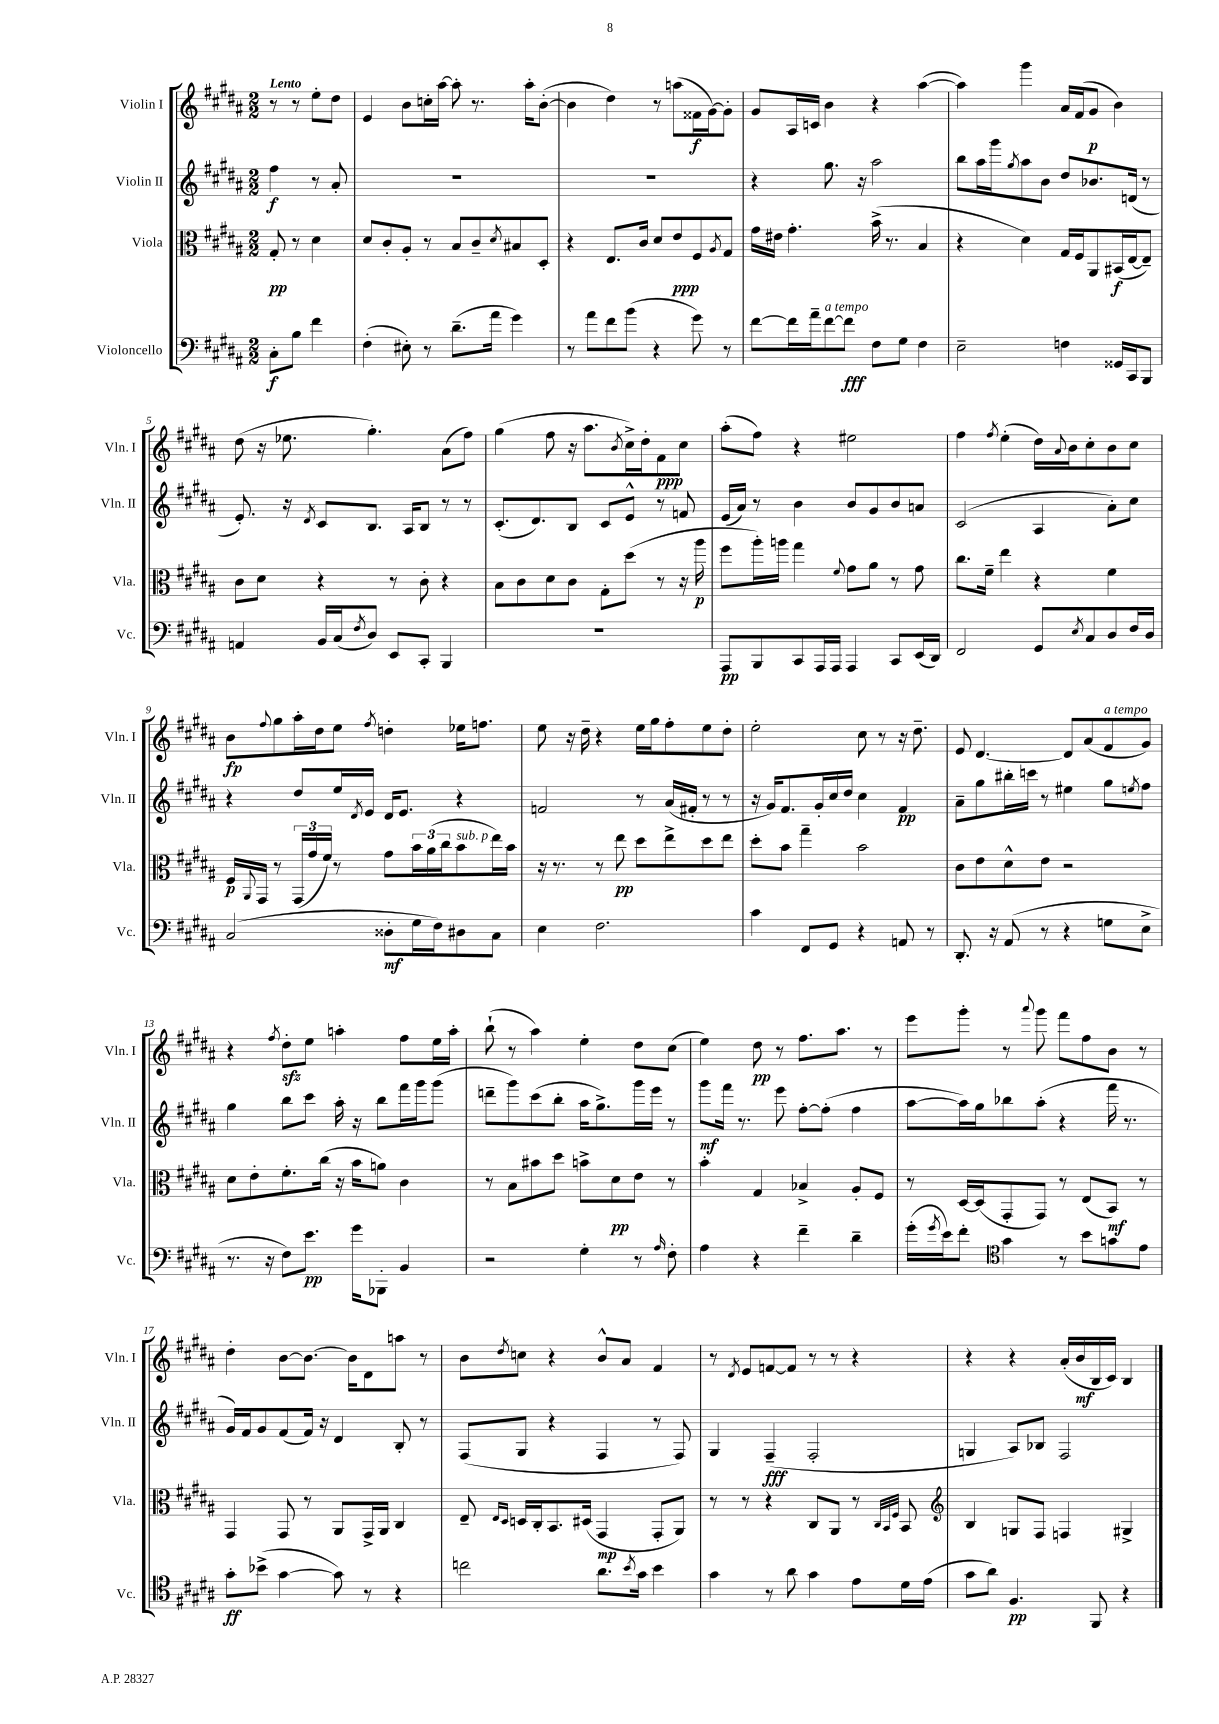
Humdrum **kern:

**kern	**kern	**kern	**kern
*staff4	*staff3	*staff2	*staff1
*clefF4	*clefC3	*clefG2	*clefG2
*k[f#c#g#d#a#]	*k[f#c#g#d#a#]	*k[f#c#g#d#a#]	*k[f#c#g#d#a#]
*M2/2	*M2/2	*M2/2	*M2/2
8C#'	8G#'	4ff#	8r
8B	8r	.	8r
4f#	4d#	8r	8ee'
.	.	8a#'	8dd#
=	=	=	=
(4F#'	8d#	1r	4e
.	8c#'	.	.
8E#')	8A#'	.	8b
8r	8r	.	16cc'
.	.	.	[16aa#
(8.d#~	8B	.	8aa#']
.	8c#~	.	8.r
16a#	.	.	.
.	8qd#	.	.
4g#)	8B#	.	.
.	.	.	16aa#'
.	8D#'	.	([8b'
=	=	=	=
8r	4r	1r	4b]
8a#	.	.	.
8f#	8.E	.	4dd#)
(8b	.	.	.
.	16c#	.	.
4r	8d#	.	8r
.	8e	.	(8aa
8g#)	8F#	.	16f##
.	.	.	[16g#)
.	8qA#	.	.
8r	8G#	.	8g#']
=	=	=	=
[8f#	16g#	4r	8g#
.	16e#	.	.
16f#]	4.g#'	.	16A#
16a#~	.	.	16c
[8f#	.	8.gg#	4b
8f#]	.	.	.
.	.	16r	.
8F#	(16b^	2aa#	4r
.	8.r	.	.
8G#	.	.	.
4F#	4B	.	([4aa#
=	=	=	=
2E~	4r	8bb	4aa#])
.	.	16aa#	.
.	.	16ggg#	.
.	.	8qgg#	.
.	4d#)	8aa#	4ggg#
.	.	8b	.
4F	16G#	8dd#	16a#
.	16F#	.	(16f#
.	8AA#	8.b-	8g#
16GG##	(16BB#	.	4b)
16CC#	[16E	(16d	.
8BBB	8E~])	8r	.
=	=	=	=
4AA	8c#	8.e')	(8dd#
.	8d#	.	16r
.	.	16r	8.ee-
.	.	8qd#	.
16BB	4r	8c#	.
(16C#	.	.	.
8qF#	.	.	.
8D#)	.	8.B	4.gg#')
8EE	8r	.	.
.	.	16A#	.
8CC#'	8c#'	8B	.
4BBB	4r	8r	(8a#
.	.	8r	8ff#)
=	=	=	=
1r	8B	(8.c#'	(4gg#
.	8c#	.	.
.	.	8.d#)	.
.	8d#	.	8ff#
.	8c#	8B	16r
.	.	.	8.aa#
.	8G#'	8c#	.
.	.	.	8qb
.	(8dd#	8e^^	16cc#^)
.	.	.	16dd#'
.	8r	8r	8f#
.	16r	8f	8cc#
.	16aa#	.	.
=	=	=	=
8AAA#	8ff#	(16e	(8aa#'
.	.	16a#)	.
8BBB	16aa#')	8r	8ff#)
.	16aa	.	.
8CC#	4gg#	4b	4r
16AAA#	.	.	.
16AAA#	.	.	.
.	8qqf#	.	.
4AAA#	8g#	8b	2ee#
.	8a#	8g#	.
8CC#	8r	8b	.
(16EE	8g#	8a	.
16DD#)	.	.	.
=	=	=	=
2FF#	8.cc#	(2c#	4ff#
.	16f#~	.	.
.	.	.	8qff#
.	4ee	.	(4ee'
8GG#	4r	4A#	16dd#)
.	.	.	8qqa#
.	.	.	16b
8qE	.	.	.
8C#	.	.	8cc#'
8D#	4f#	8a#')	8b
16F#	.	8cc#	8cc#
16D#	.	.	.
=	=	=	=
(2C#	16F#	4r	8b
.	8qqAA#	.	.
.	16GG#	.	.
.	.	.	8qqff#
.	8r	.	8gg#
.	(24GG#	8dd#	16aa#'
.	24g#	.	.
.	.	.	16dd#
.	24f#)	.	.
.	8r	16ee	8ee
.	.	8qd#	.
.	.	16e	.
.	.	.	8qff#
8D##'	8g#	16d#	4dd'
.	.	8.e	.
16G#	24b	.	.
.	(24a#	.	.
16F#)	.	.	.
.	24cc#	.	.
8D#	8b	4r	16ee-
.	.	.	8.ff
8C#	16ee)	.	.
.	16b	.	.
=	=	=	=
4E	16r	2f	8ee
.	8.r	.	.
.	.	.	16r
.	.	.	16dd#~
2.F#	8r	.	4r
.	8ee	.	.
.	8dd#	8r	16ee
.	.	.	16gg#
.	8ee^	(16a#	8ff#'
.	.	16f#'	.
.	8dd#	8r	8ee
.	8ee	8r	8dd#'
=	=	=	=
4c#	8dd#'	16r	2ee'
.	.	16g#)	.
.	8b	8.f#	.
8FF#	4gg#~	.	.
.	.	16g#'	.
8GG#	.	16cc#	.
.	.	16dd#	.
4r	2b	4cc#	8cc#
.	.	.	8r
8AA	.	4f#	16r
.	.	.	8.dd#~
8r	.	.	.
=	=	=	=
8.DD#'	8c#	8a#~	8e
.	8e	8gg#	[4.d#
16r	.	.	.
(8AA#	8d#^^	16bb#'	.
.	.	16ccc	.
8r	8e	8r	.
4r	2r	4ee#	8d#]
.	.	.	(8a#
8G	.	8gg#	8f#
.	.	8qee	.
8E^	.	8ff#	8g#)
=	=	=	=
8.r	8d#	4gg#	4r
.	8e'	.	.
16r	.	.	.
.	.	.	8qff#
8F#)	8.f#'	8bb	8dd#'
8.e	.	8ccc#	8ee
.	(16cc#	.	.
.	16r	16aa#'	4aa'
16g#	16b	16r	.
8BBB-'	8a)	8bb	.
4BB	4c#	16fff#	8ff#
.	.	16ggg#	.
.	.	(8ggg#	16ee
.	.	.	16aa'
=	=	=	=
2r	8r	8ddd~	(8bb`
.	8B	8ggg#)	8r
.	8b#	(8ccc#	4aa#)
.	8dd#	8bb'	.
4G#'	8b^	16aa#	4ee'
.	.	8.gg#^)	.
.	8d#	.	.
8r	8e	16ggg#	8dd#
.	.	16eee	.
16qqA#	.	.	.
8F#'	8r	8r	(8cc#
=	=	=	=
4A#	4b'	8ggg#	4ee)
.	.	16fff#	.
.	.	8.r	.
4r	4G#	.	8dd#
.	.	8eee	8r
4f#~	4B-^	[8ff#'	8.ff#
.	.	(8ff#']	.
.	.	.	8.aa#
4d#~	8A#'	4ff#	.
.	8F#	.	8r
=	=	=	=
(16g#'	8r	[8aa#	8eee
8qg#	.	.	.
16e)	.	.	.
8f#'	[16D#	16aa#])	8ggg#'
.	(16D#]	16gg#	.
*clefC4	*	*	*
4g#	8GG#'	8bb-	8r
.	.	.	8qqaaa#
.	8GG#)	(8aa#'	8ggg#
8r	8r	4r	8fff#
8b	(8E	.	8ff#
8g	8BB)	16fff#	8b
.	.	8.r	.
8e	8r	.	8r
=	=	=	=
8g#'	4GG#	16g#)	4dd#'
.	.	16f#	.
(8b-^	.	8g#	.
[4g#	8GG#	(8f#	[8b
.	8r	16f#)	8.b_
.	.	16r	.
8g#])	8AA#	4d#	.
.	.	.	16b]
8r	16GG#^	.	8d#
.	16AA#	.	.
4r	4C#	8B'	8aa
.	.	8r	8r
=	=	=	=
2cc	8E~	(8F#	8b
.	16qqE	.	.
.	16qqD#	.	8qdd#
.	16D	8G#	8cc
.	16C#'	.	.
.	8.BB	4r	4r
.	(16D#	.	.
8.a#	4GG#	4F#	8b^^
.	.	.	8a#
8qb	.	.	.
16g#	.	.	.
4b	8GG#'	8r	4f#
.	8AA#)	8F#)	.
=	=	=	=
4g#	8r	4G#	8r
.	.	.	8qd#
.	8r	.	8e
8r	4r	(4F#~	[8f
8a#	.	.	8f]
4g#	8C#	2F#'	8r
.	8AA#	.	8r
8e	8r	.	4r
.	32qqC#	.	.
.	32qqBB	.	.
.	32qqF#	.	.
16d#	8BB	.	.
(16e	.	.	.
=	=	=	=
*	*clefG2	*	*
8g#	4B	4G	4r
8a#)	.	.	.
4.F#	8G	8A#)	4r
.	8F#	8B-	.
.	4F	2F#	(16a#'
.	.	.	16b
8FF#	.	.	16B
.	.	.	16c#)
4r	4G#^	.	4B
==	==	==	==
*-	*-	*-	*-
